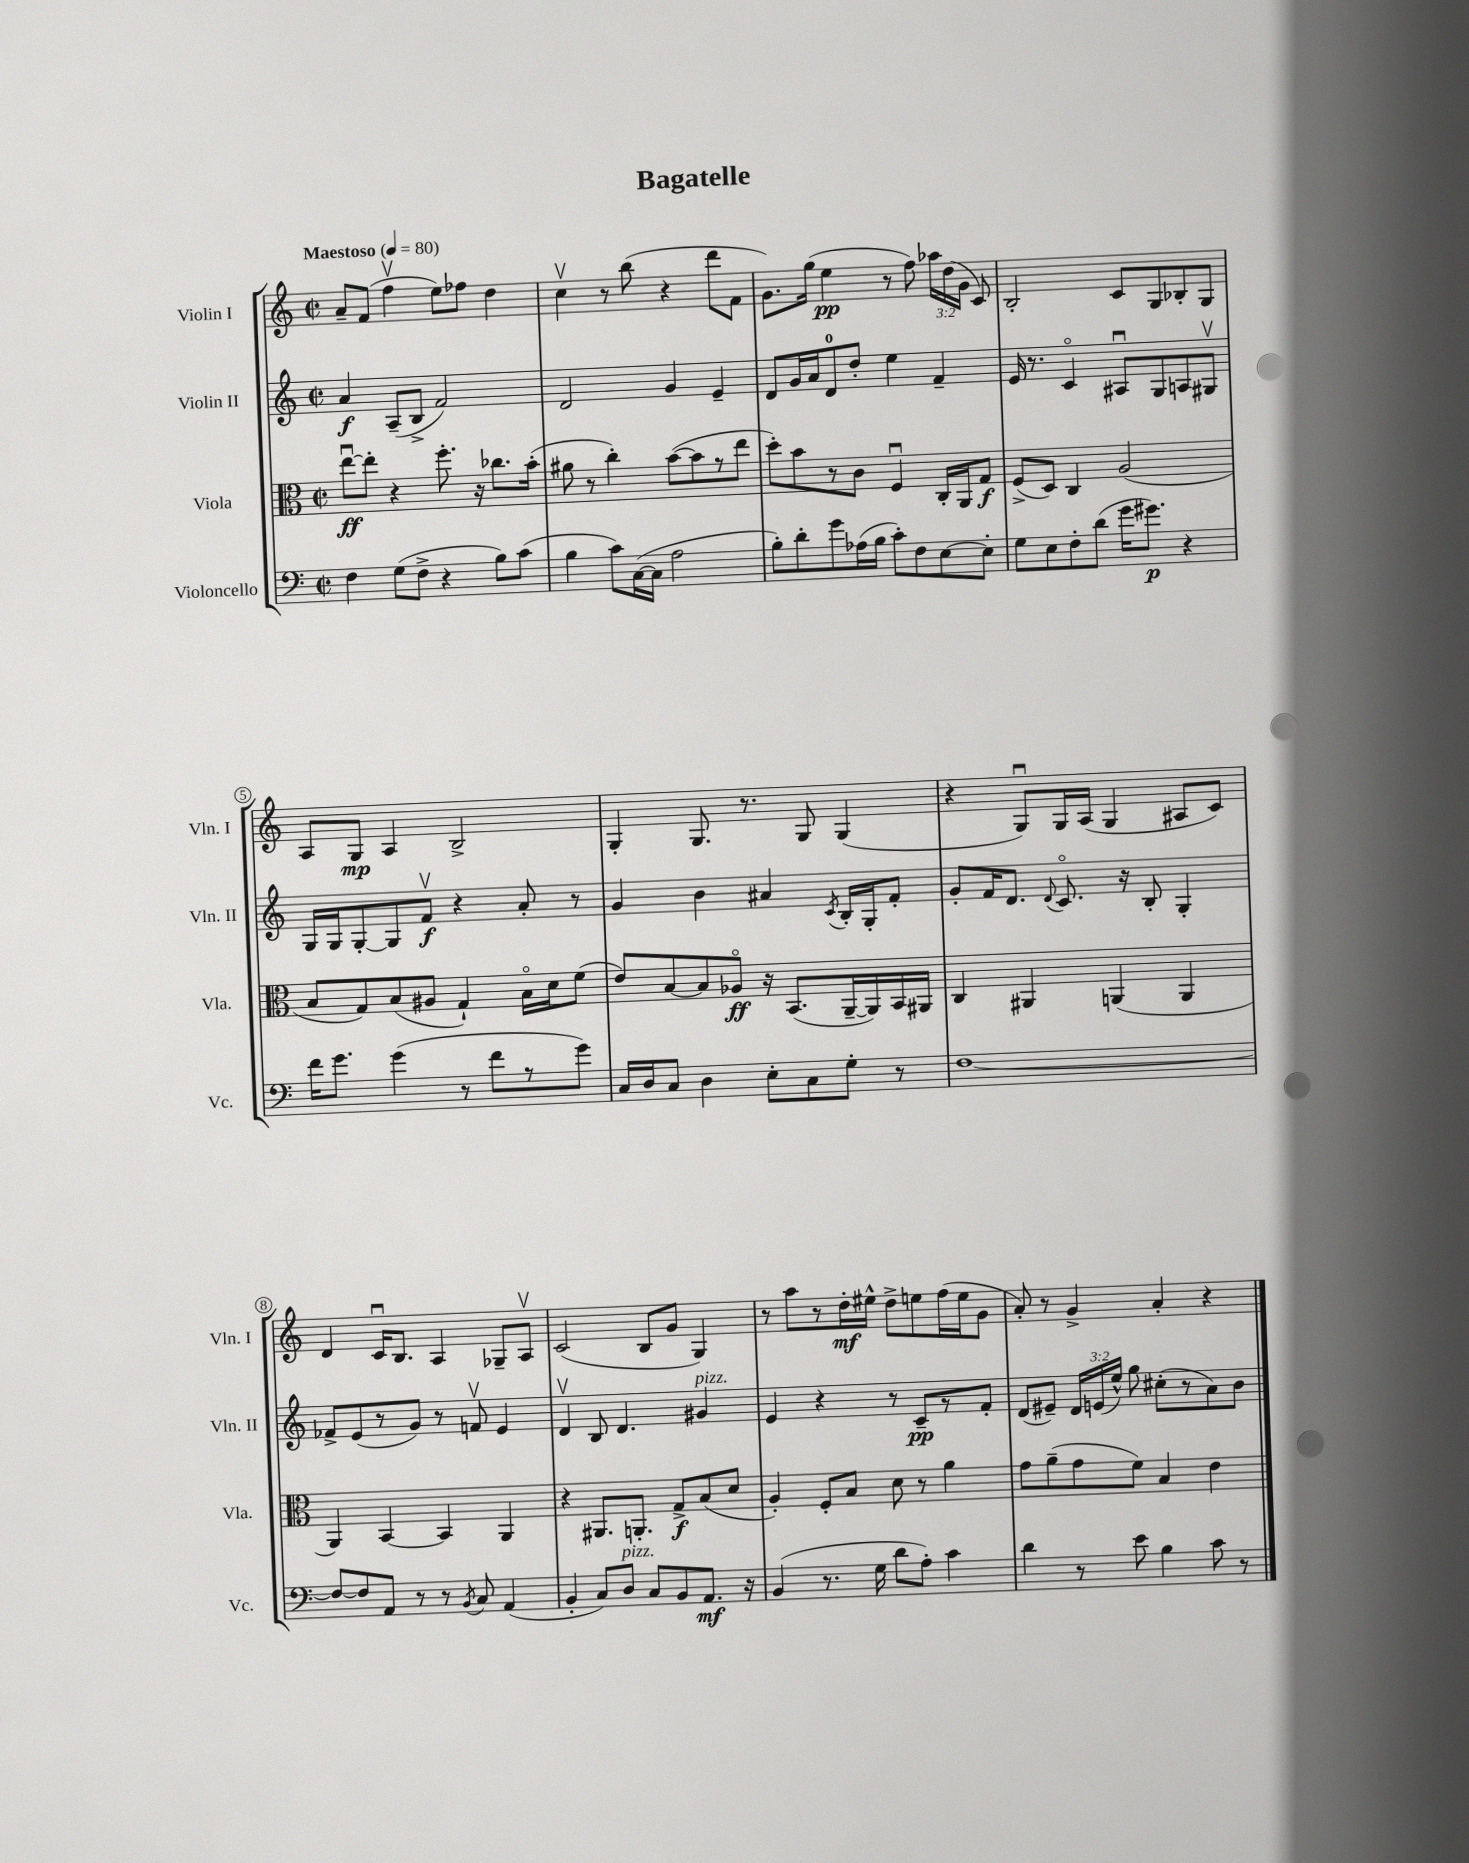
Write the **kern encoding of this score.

**kern	**dynam	**kern	**dynam	**kern	**dynam	**kern	**dynam
*part4	*part4	*part3	*part3	*part2	*part2	*part1	*part1
*staff4	*staff4	*staff3	*staff3	*staff2	*staff2	*staff1	*staff1
*I"Violoncello	*	*I"Viola	*	*I"Violin II	*	*I"Violin I	*
*I'Vc.	*	*I'Vla.	*	*I'Vln. II	*	*I'Vln. I	*
*clefF4	*	*clefC3	*	*clefG2	*	*clefG2	*
*k[]	*	*k[]	*	*k[]	*	*k[]	*
*M2/2	*	*M2/2	*	*M2/2	*	*M2/2	*
*met(c|)	*	*met(c|)	*	*met(c|)	*	*met(c|)	*
*MM80	*	*MM80	*	*MM80	*	*MM80	*
=1	=1	=1	=1	=1	=1	=1	=1
!	!	!	!	!	!	!LO:TX:a:B:t=Maestoso	!
4F\	.	[8eeu\L	ff	4a/	f	8a~/L	.
.	.	8ee'\J]	.	.	.	(8f/J	.
(8G\L	.	4r	.	(8A~/L	.	4ffv\	.
8F^\J	.	.	.	8B^/J	.	.	.
4r	.	8.ff'\	.	2f/)	.	8ee\L)	.
.	.	.	.	.	.	8ff-X\J	.
.	.	16r	.	.	.	.	.
8B\L)	.	8.cc-X\L	.	.	.	4dd\	.
(8c\J	.	.	.	.	.	.	.
.	.	(16b'\Jk	.	.	.	.	.
=2	=2	=2	=2	=2	=2	=2	=2
4B\	.	8a#X\	.	2d/	.	4ccv\	.
.	.	8r	.	.	.	.	.
8c\L)	.	4cc'\)	.	.	.	8r	.
([16C\L	.	.	.	.	.	(8bb\	.
16C\JJ]	.	.	.	.	.	.	.
2A\	.	([8b\L	.	4g/	.	4r	.
.	.	8b\]	.	.	.	.	.
.	.	8r	.	4e~/	.	8ddd\L	.
.	.	8ee\J	.	.	.	8f\J	.
=3	=3	=3	=3	=3	=3	=3	=3
8B'\L)	.	8dd'\L)	.	8d/L	.	8.g\L)	.
8d'\	.	8b\	.	16g/L	.	.	.
.	.	.	.	16a/J	.	(16gg\Jk	.
8g\	.	8r	.	8d/	.	4ee\	pp
(16A-X\L	.	8c\J	.	8dd'/J	.	.	.
16B\JJ	.	.	.	.	.	.	.
8c'\L)	.	4Fu/	.	4ee\	.	8r	.
8F\	.	.	.	.	.	8ff\)	.
[8E\	.	16C'/LL	.	4f~/	.	24aa-X\LL	.
.	.	.	.	.	.	(24dd\	.
.	.	16AA/J	.	.	.	.	.
.	.	.	.	.	.	24g\JJ	.
8E'\J]	.	8G/J	f	.	.	8c/)	.
=4	=4	=4	=4	=4	=4	=4	=4
8G\L	.	(8F^/L	.	16e/	.	2B'/	.
.	.	.	.	8.r	.	.	.
8E\	.	8D/J)	.	.	.	.	.
8F'\	.	4C/	.	4c/	.	.	.
(8d\J	.	.	.	.	.	.	.
16g\KL	.	(2A/	.	8A#Xu/L	.	8c/L	.
8.g#X\J)	p	.	.	.	.	.	.
.	.	.	.	8G/	.	8G/	.
4r	.	.	.	8An/	.	8B-X'/	.
.	.	.	.	8G#Xv/J	.	8G/J	.
!!LO:LB:g=z
=5	=5	=5	=5	=5	=5	=5	=5
16f\KL	.	8B/L	.	16G/LL	.	8A/L	.
8.g\J	.	.	.	16G/J	.	.	.
.	.	8G/)	.	[8G'/	.	8G/J	mp
(4g\	.	(8B/	.	8G/]	.	4A/	.
.	.	8A#X/J	.	8fv/J	f	.	.
8r	.	4G`/)	.	4r	.	2B^/	.
8f\L	.	.	.	.	.	.	.
8r	.	16B\LL	.	8a'/	.	.	.
.	.	16d\J	.	.	.	.	.
8g\J)	.	(8f\J	.	8r	.	.	.
=6	=6	=6	=6	=6	=6	=6	=6
16C/LL	.	8e/L)	.	4g/	.	4G'/	.
16D/J	.	.	.	.	.	.	.
8C/J	.	[8B/	.	.	.	.	.
4D\	.	8B/]	.	4b\	.	8.G/	.
.	.	8A-X/J	ff	.	.	.	.
.	.	.	.	.	.	8.r	.
8E'\L	.	16r	.	4a#X/	.	.	.
.	.	(8.BB/L	.	.	.	.	.
8C\	.	.	.	.	.	8G/	.
.	.	.	.	8qc/	.	.	.
8G'\J	.	[16AA~/L	.	16B'/LL	.	(4G/	.
.	.	16AA/])	.	16G'/J	.	.	.
8r	.	16BB/	.	8f'/J	.	.	.
.	.	16AA#X/JJ	.	.	.	.	.
=7	=7	=7	=7	=7	=7	=7	=7
[1F	.	4C/	.	8g'/L	.	4r	.
.	.	.	.	16f/K	.	.	.
.	.	.	.	8.d/J	.	.	.
.	.	4AA#X/	.	.	.	8Gu/L)	.
.	.	.	.	8qqd/	.	.	.
.	.	.	.	8.c/	.	16G/L	.
.	.	.	.	.	.	(16A/JJ	.
.	.	(4AAn/	.	.	.	4G/	.
.	.	.	.	16r	.	.	.
.	.	.	.	8B'/	.	.	.
.	.	4AA/	.	4G'/	.	8A#X/L	.
.	.	.	.	.	.	8c/J)	.
!!LO:LB:g=z
=8	=8	=8	=8	=8	=8	=8	=8
8F/L_	.	4AA/)	.	8f-X^/L	.	4d/	.
8F/]	.	.	.	(8e/	.	.	.
8AA/J	.	[4BB/	.	8r	.	16cu/KL	.
.	.	.	.	.	.	8.B/J	.
8r	.	.	.	8g/J)	.	.	.
8r	.	4BB/]	.	8r	.	4A/	.
8qBB/	.	.	.	.	.	.	.
8C/	.	.	.	8fnv/	.	.	.
(4AA/	.	4AA/	.	4e/	.	8G-X~/L	.
.	.	.	.	.	.	8Av/J	.
=9	=9	=9	=9	=9	=9	=9	=9
4BB'/	.	4r	.	4dv/	.	(2c/	.
8C/L)	.	8.AA#X/L	.	8B/	.	.	.
!LO:TX:a:i:t=pizz.	!	!	!	!	!	!	!
8D/J	.	.	.	4.d/	.	.	.
.	.	8.AAn'/J	.	.	.	.	.
8C/L	.	.	.	.	.	8B/L	.
8BB/	.	8G^/L	f	.	.	8g/J	.
!	!	!	!	!LO:TX:a:i:t=pizz.	!	!	!
8.AA/J	mf	(8B/	.	4g#X/	.	4G/)	.
.	.	8d/J	.	.	.	.	.
16r	.	.	.	.	.	.	.
=10	=10	=10	=10	=10	=10	=10	=10
(4BB/	.	4A'/)	.	4e/	.	8r	.
.	.	.	.	.	.	8aa\L	.
8.r	.	8F'/L	.	4r	.	8r	.
.	.	8B/J	.	.	.	16dd'\L	mf
16G\	.	.	.	.	.	16ee#X^^\JJ	.
8d\L	.	8d\	.	8r	.	8dd^\L	.
8A'\J)	.	8r	.	8c~/L	pp	8een\	.
4c\	.	4a\	.	8r	.	(16ff\L	.
.	.	.	.	.	.	16ee\J	.
.	.	.	.	8f'/J	.	8g\J	.
=11	=11	=11	=11	=11	=11	=11	=11
4d\	.	8g\L	.	(8d/L	.	8a'/)	.
.	.	(8a~\	.	8e#X~/J)	.	8r	.
8r	.	8g\	.	24d/LL	.	4g^/	.
.	.	.	.	(24en/	.	.	.
.	.	.	.	24ee^^/JJ)	.	.	.
8e\	.	8f\J)	.	8gg\	.	.	.
4B\	.	4B/	.	(8cc#X'\L	.	4a'/	.
.	.	.	.	8r	.	.	.
8c\	.	4e\	.	8a\)	.	4r	.
8r	.	.	.	8b\J	.	.	.
==	==	==	==	==	==	==	==
*-	*-	*-	*-	*-	*-	*-	*-
